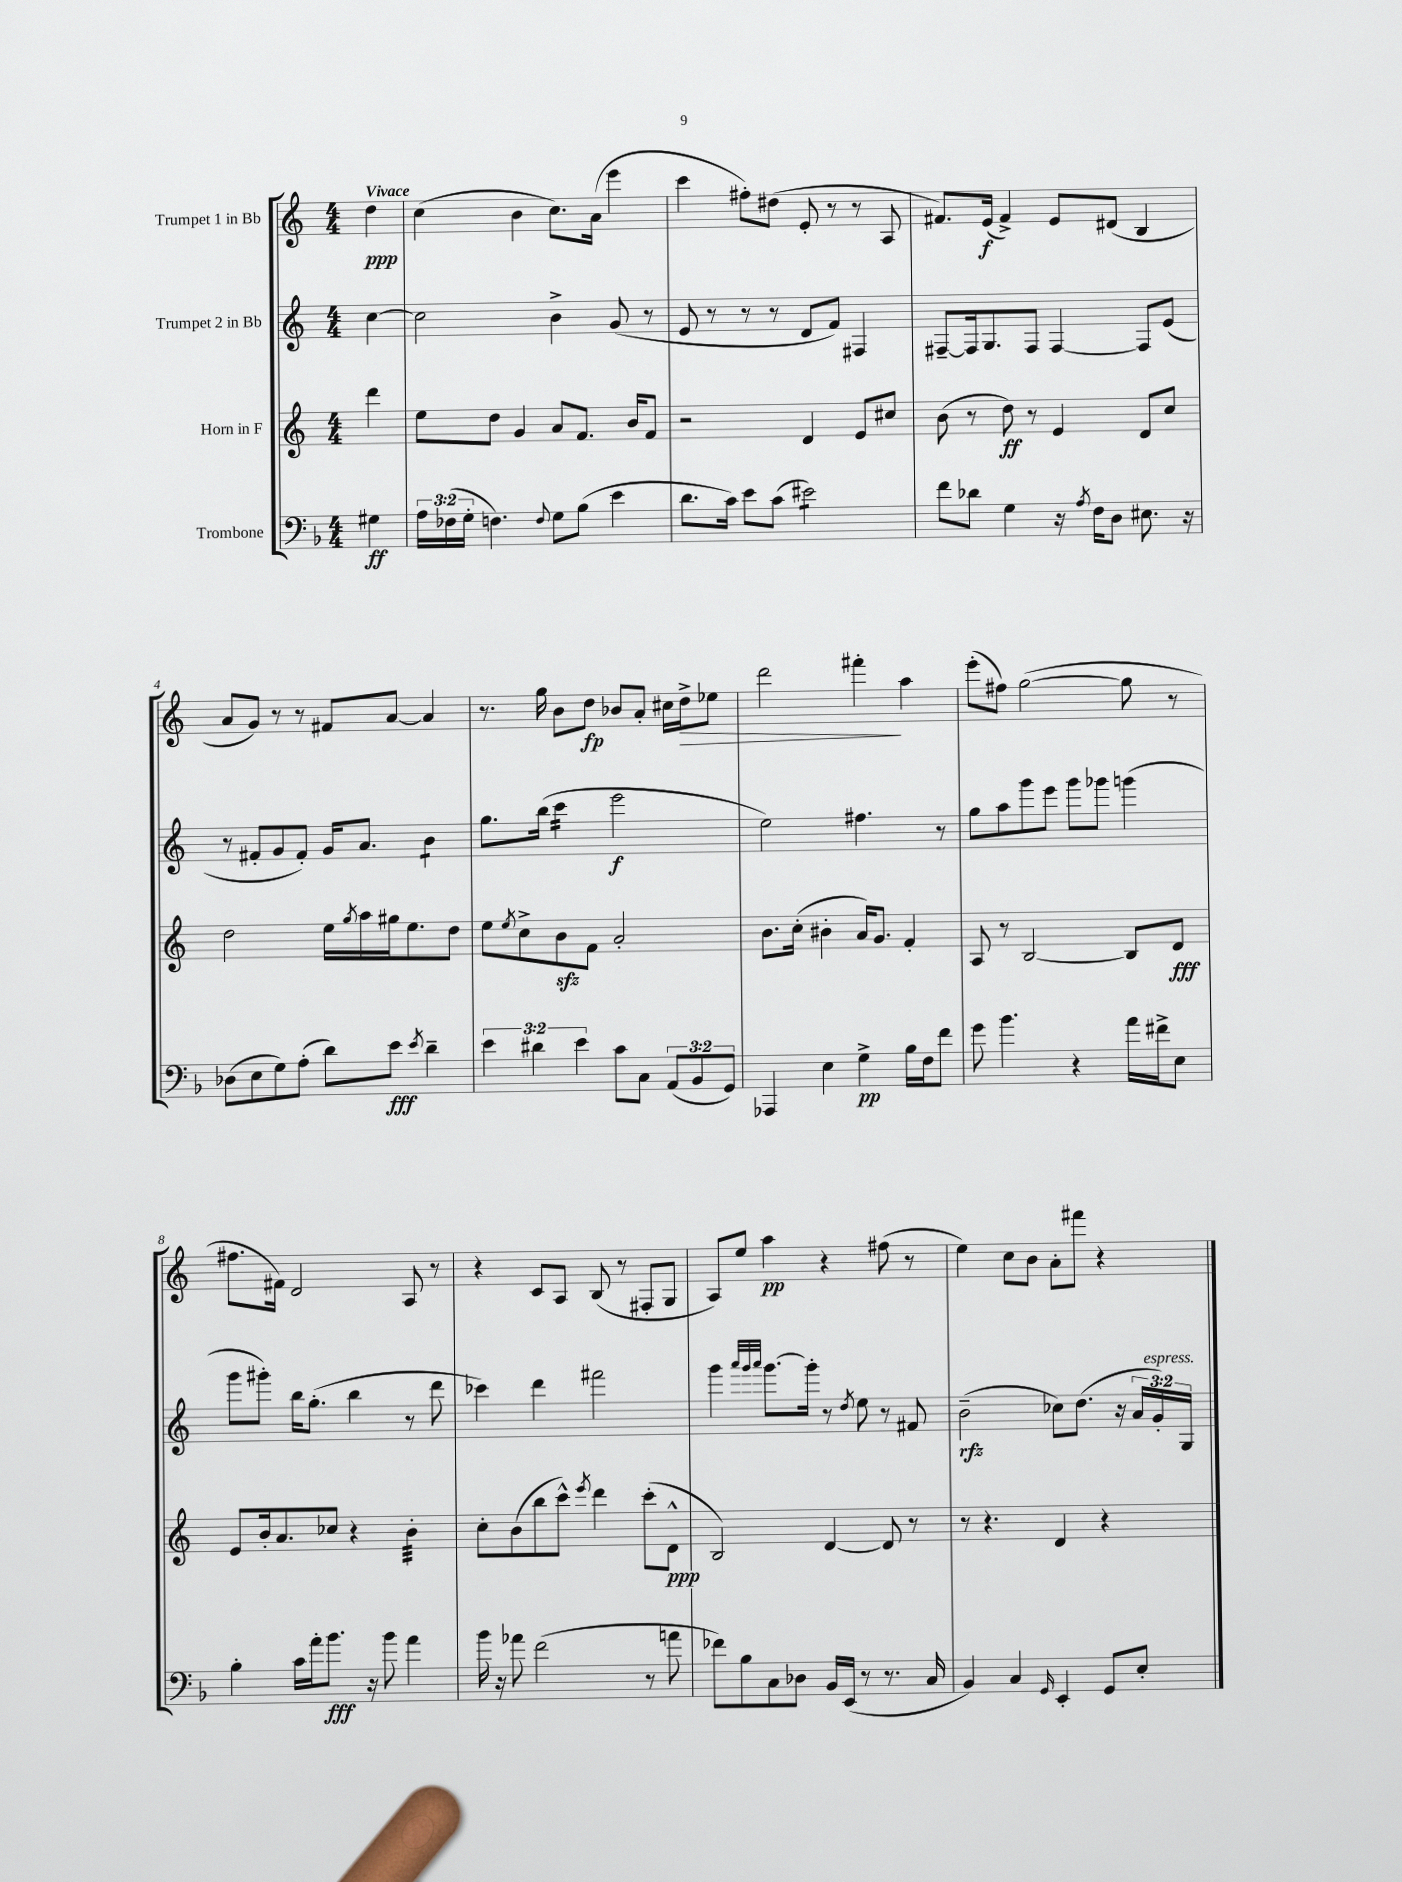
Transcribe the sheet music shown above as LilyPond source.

<<
\new StaffGroup <<
\new Staff = "s0" \with { instrumentName = "Trumpet 1 in Bb" } {
    \clef treble \key c \major \numericTimeSignature \time 4/4 \partial 4 \tempo "Vivace"
    d''4\ppp |
    c''4( b'4 c''8.) a'16( e'''4 |
    c'''4 fis''8-.) dis''8( e'8-. r8 r8 a8 |
    fis'8.) e'16\f( fis'4->) e'8 dis'8( b4 |
    a'8 g'8) r8 r8 fis'8 a'8~ a'4 |
    r8. g''16 b'8 d''8\fp bes'8 a'8-. cis''16 d''16->\> ees''8 |
    d'''2 fis'''4-.\! a''4 |
    e'''8-.( fis''8) g''2~( g''8 r8 |
    fis''8. fis'16) d'2 a8 r8 |
    r4 c'8 a8 b8( r8 fis8-. g8 |
    a8) e''8 a''4\pp r4 fis''8( r8 |
    e''4) c''8 b'8 a'8-. fis'''8 r4 \bar "|." |
}
\new Staff = "s1" \with { instrumentName = "Trumpet 2 in Bb" } {
    \clef treble \key c \major \numericTimeSignature \time 4/4 \override Staff.TupletNumber.text = #tuplet-number::calc-fraction-text \partial 4
    c''4~ |
    c''2 b'4-> g'8( r8 |
    e'8 r8 r8 r8 d'8 f'8) fis4 |
    fis8~-- fis16 g8. fis8 fis4~ fis8 e'8( |
    r8 fis'8-. g'8 fis'8-.) g'16 a'8. b'4:8 |
    g''8. b''16( c'''4:16 e'''2\f |
    e''2) fis''4. r8 |
    g''8 a''8 g'''8 e'''8 g'''8 ges'''8 g'''4( |
    g'''8 gis'''8-.) b''16 g''8.-.( b''4 r8 d'''8 |
    ces'''4) d'''4 fis'''2 |
    g'''4 \grace { a'''32 g'''32 a'''32 } g'''8.~ g'''16-. r8 \acciaccatura { d''8 } e''8 r8 fis'8 |
    b'2--\rfz( ces''8) d''8.( r16 \tuplet 3/2 { a'16 g'16-.^\markup { \italic "espress." }) g16 } \bar "|." |
}
\new Staff = "s2" \with { instrumentName = "Horn in F" } {
    \clef treble \key c \major \numericTimeSignature \time 4/4 \partial 4
    d'''4 |
    e''8 d''8 g'4 a'8 f'8. b'16 f'8 |
    r2 d'4 e'8 cis''8 |
    b'8( r8 d''8\ff) r8 e'4 d'8 c''8 |
    d''2 e''16 \acciaccatura { g''8 } a''16 gis''16 e''8. d''8 |
    e''8 \acciaccatura { e''8 } c''8-> b'8\sfz f'8 a'2-. |
    b'8. c''16-.( bis'4-. a'16) g'8. f'4-. |
    a8 r8 b2~ b8 d'8\fff |
    e'8 b'16-. a'8. ces''8 r4 b'4:32-. |
    c''8-. b'8( b''8 c'''8-^) \acciaccatura { e'''8 } d'''4 c'''8-.( d'8-^\ppp |
    b2) d'4~ d'8 r8 |
    r8 r4. d'4 r4 \bar "|." |
}
\new Staff = "s3" \with { instrumentName = "Trombone" } {
    \clef bass \key f \major \numericTimeSignature \time 4/4 \override Staff.TupletNumber.text = #tuplet-number::calc-fraction-text \partial 4
    gis4\ff |
    \tuplet 3/2 { a16 fes16( g16-. } f4.) \appoggiatura { f8 } g8 bes8( e'4 |
    d'8. c'16) e'8 c'8( eis'2:8) |
    f'8 des'8 g4 r16 \acciaccatura { a8 } f16 d8 eis8. r16 |
    des8( e8 g8) a8-.( d'8) e'8\fff \acciaccatura { e'8 } d'4-- |
    \tuplet 3/2 { e'4 dis'4 e'4 } c'8 c8 \tuplet 3/2 { a,8( bes,8 g,8) } |
    aes,,4 e4 g4->\pp bes16 f16 f'8 |
    g'8 bes'4. r4 a'16 fis'16-> e8 |
    bes4-. c'16 a'16-. bes'8.\fff r16 bes'8 a'4 |
    bes'16 r16 aes'8 f'2( r8 a'8 |
    fes'8) bes8 c8 des8 bes,16 e,16( r8 r8. c16 |
    bes,4) c4 \grace { g,16 } e,4-. g,8 e8-. \bar "|." |
}
>>
>>
